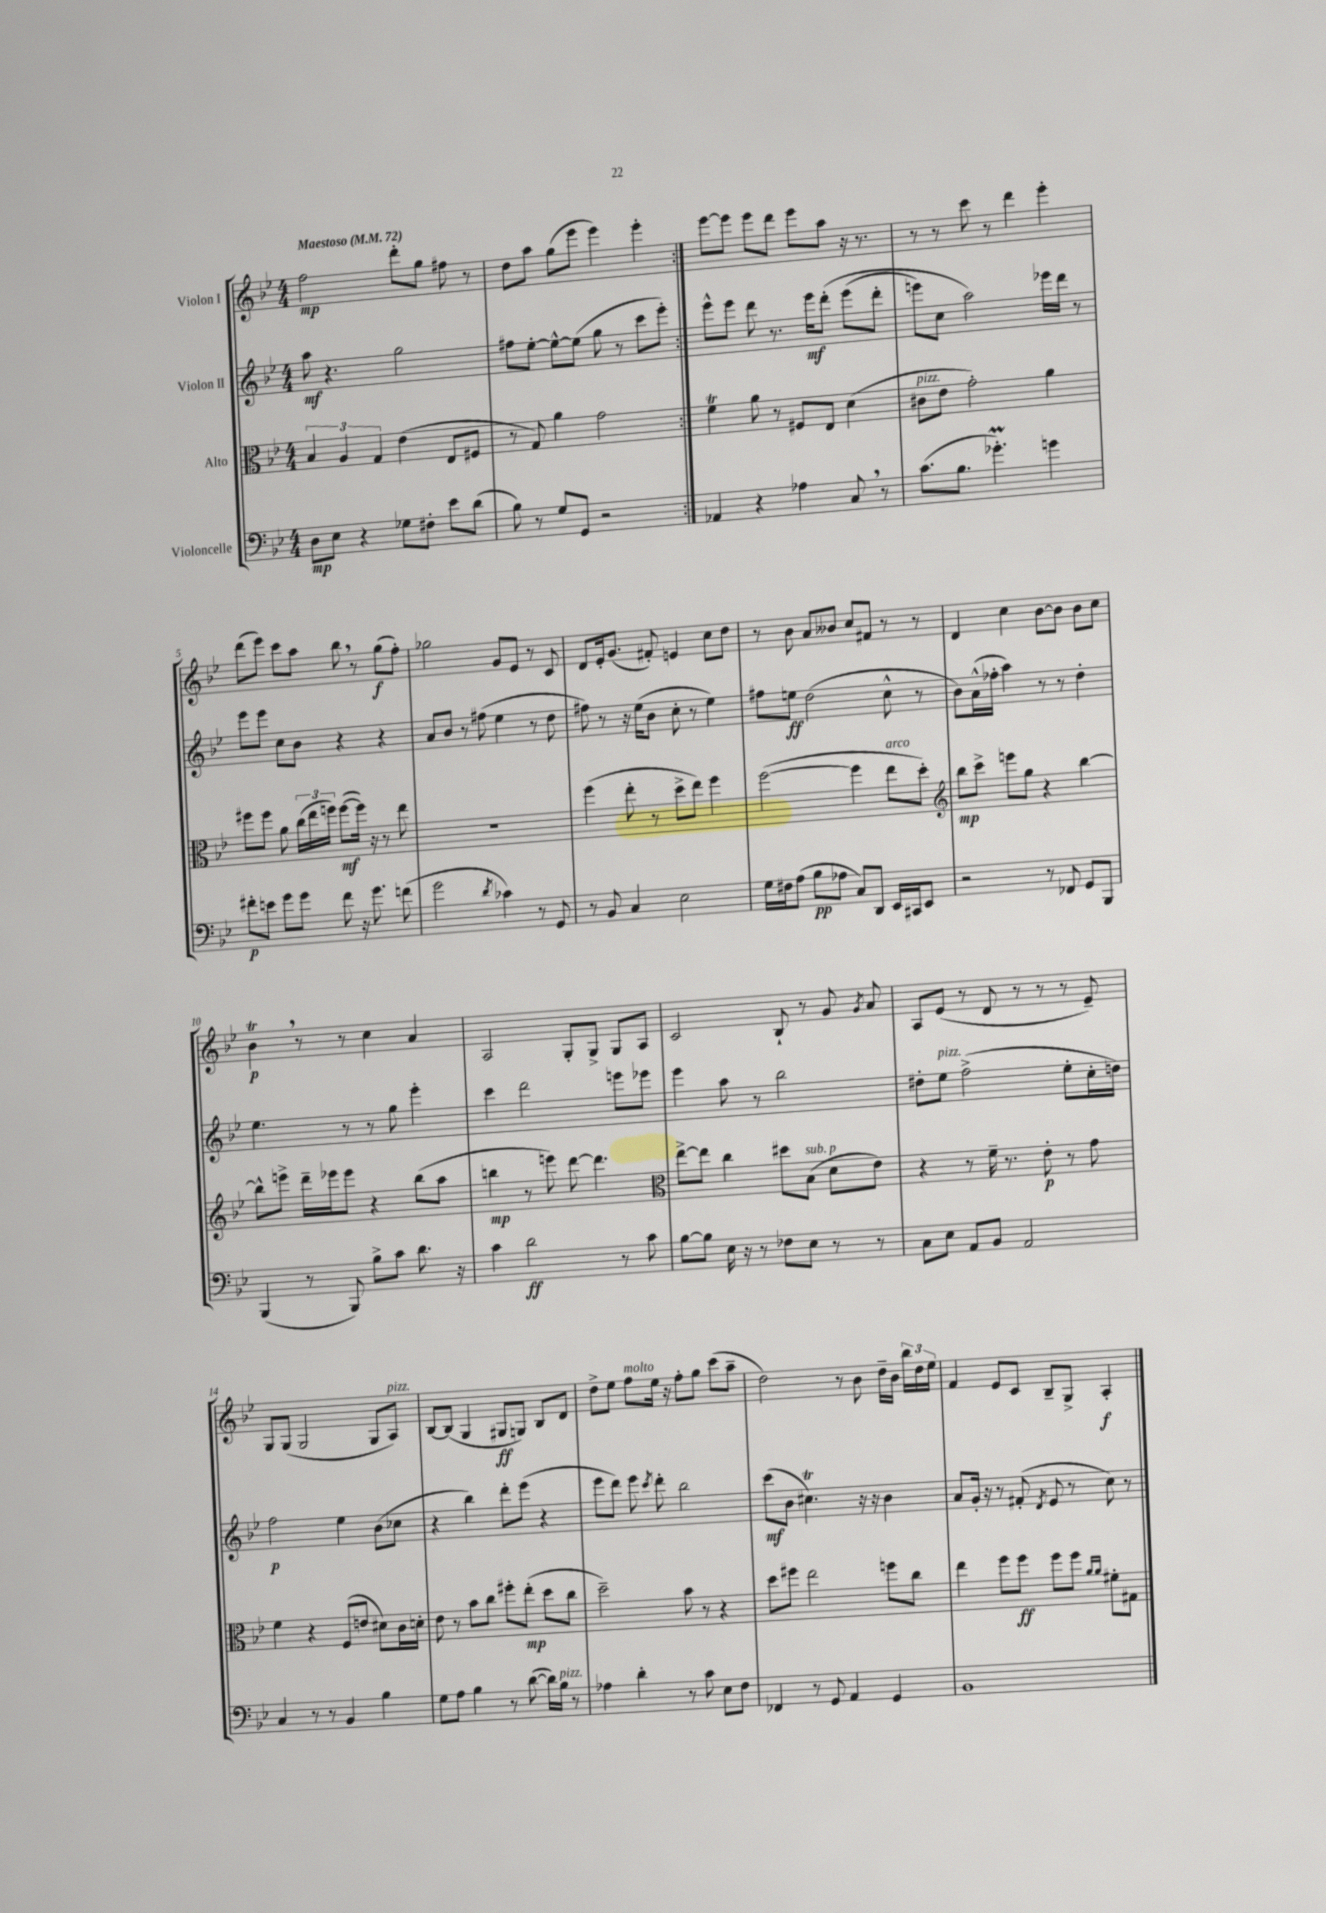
<<
\new StaffGroup <<
\new Staff = "s0" \with { instrumentName = "Violon I" } {
    \clef treble \key bes \major \numericTimeSignature \time 4/4 \tempo "Maestoso" 4 = 72
    \autoBeamOff \repeat volta 2 { f''2\mp d'''8[-. g''8] fis''8 r8 |
    d''8[ a''8] g''8[( ees'''8] ees'''4) ees'''4-. | }
    ees'''8[~ ees'''8] ees'''8[ d'''8] ees'''8[ a''8] r16 r8. |
    r8 r8 c'''8 r8 d'''4 ees'''4-. |
    d'''8[( ees'''8]) c'''8[ a''8] bes''8 \breathe r8 g''8[\f( f''8]-.) |
    ges''2 g'8[ ees'8] r8 c'8 |
    d'8[ ees'16-. g'8.]( fis'8-.) e'4 c''8[ d''8] |
    r8 bes'8 a'8[ beses'8] c''8[ fis'8] r8 r8 |
    d'4 c''4 bes'8[~ bes'8] bes'8[ c''8] |
    bes'4\trill\p \breathe r8 r8 c''4 a'4 |
    a2 g8[-. g8]-> g8[ a8] |
    c'2 bes8-! r8 g'8 \acciaccatura { g'8 } a'8 |
    a8[ ees'8]( r8 d'8 r8 r8 r8 ees'8--) |
    g8[ g8]( g2 g8[ a8]^\markup { \italic "pizz." }) |
    bes8[~ bes8]( g4 gis8[\ff g8]) bes8[ d'8] |
    d''8[-> ees''8] f''8[^\markup { \italic "molto" } ees''16] r16 f''8[-. g''8] c'''8[( a''8]-- |
    d''2) r8 bes'8 d''16[-- bes'16] \tuplet 3/2 { bes''16[ d''16 ees''16] } |
    f'4 ees'8[ c'8] bes8[-- g8]-> a4-.\f \bar "|." |
}
\new Staff = "s1" \with { instrumentName = "Violon II" } {
    \clef treble \key bes \major \numericTimeSignature \time 4/4
    \autoBeamOff \repeat volta 2 { a''8\mf r4. g''2 |
    fis''8[ ees''8]~-. ees''8[~-^ ees''8]( g''8 r8 c'''8[ ees'''8]-.) | }
    ees'''8[-^ ees'''8] d'''8 r8. ees'''16[\mf d'''8]-.\( ees'''8[( d'''8]-. |
    e'''8[) c''8] a''2\) ees'''16[ d'''16] r8 |
    ees'''8[ ees'''8] c''8[ bes'8] r4 r4 |
    a'8[ bes'8] r8 fis''8( ees''4 r8 d''8 |
    fis''8) r8 r16 ees''16[( bes'8] c''8-. r8 ees''4) |
    fis''8[ e''8]\ff d''2( c''8-^ r8 |
    bes'8[) a'16-^( fes''16]-. a''4) r8 r8 d''4-. |
    ees''4. r8 r8 g''8 ees'''4-. |
    c'''4 d'''2 e'''8[ ees'''8] |
    ees'''4 a''8 r8 bes''2 |
    dis''8[-. ees''8]^\markup { \italic "pizz." } f''2->( ees''8[-. c''16-. d''16]) |
    f''2\p ees''4 bes'8[( ces''8] |
    r4 bes''4) d'''8[-. ees'''8]( r4 |
    ees'''8[ d'''8]) ees'''8 \acciaccatura { c'''8 } d'''8-. bes''2 |
    c'''8[\mf( bes'8] cis''4.\trill) r16 r16 bes'4 |
    a'8[ g'16]-. r16 r8 fis'8-.( \acciaccatura { d'8 } ees'8 r8 c''8) r8 \bar "|." |
}
\new Staff = "s2" \with { instrumentName = "Alto" } {
    \clef alto \key bes \major \numericTimeSignature \time 4/4
    \autoBeamOff \repeat volta 2 { \tuplet 3/2 { bes4 a4 g4 } ees'4( ees8[ fis8] |
    r8 g8) a'4 g'2 | }
    f'4\trill a'8 r8 fis8[ ees8] d'4( |
    cis'8[^\markup { \italic "pizz." } ees'8] g'2-.) a'4 |
    fis''8[ fis''8] a'8 \tuplet 3/2 { c''16[( ees''16 f''16]) } f''8[~\mf( f''16]) r16 r8 ees''8 |
    r1 |
    f''4( ees''8-. r8 d''8[-> ees''8]) f''4 |
    f''2~( f''4 ees''8[^\markup { \italic "arco" } d''8]-.) |
    \clef treble bes''8[\mp c'''8]-> e'''8[ g''8] r4 bes''4~ |
    bes''8[-^ e'''8]-> d'''16[-- ees'''16 ees'''8] r4 bes''8[( a''8] |
    b''4\mp r8 e'''8) d'''8~ d'''4. |
    \clef alto ees''8[~-> ees''8] c''4 dis''8[ bes8]^\markup { \italic "sub. p" }( d'8[ ees'8]) |
    r4 r8 f'16-- r8. ees'8-.\p r8 g'8 |
    f'4 r4 f8[( e'8] dis'8[) c'16 d'16]-. |
    ees'8 r8 bes'8[ c''8] fis''8[-. ees''8]-.\mp( d''8[ c''8] |
    d''2--) bes'8 r8 r4 |
    d''8[ fis''8] ees''2 f''8[ c''8] |
    ees''4 f''8[ f''8]\ff f''8[ f''8] \grace { a'16[ a'16] } fis'8[-. gis8] \bar "|." |
}
\new Staff = "s3" \with { instrumentName = "Violoncelle" } {
    \clef bass \key bes \major \numericTimeSignature \time 4/4
    \autoBeamOff \repeat volta 2 { d8[\mp ees8] r4 ges8[ fis8]-. ees'8[ d'8]( |
    bes8) r8 g8[ g,8] r2 | }
    aes,4 r4 aes4 c8 \breathe r8 |
    c'8.[( bes8.] ges'4.-.\prall) g'4 |
    fis'8[-.\p e'8] g'8[ g'8] fis'8 r16 g'8. f'8( |
    g'2 \acciaccatura { d'8 } ces'4) r8 g,8 |
    r8 bes,8 c4 ees2 |
    g16[ fis16 a8]( bes8[\pp aes8] c8[) d,8] ees,16[ cis,16 ees,8] |
    r2 r8 fes,8 g,8[ bes,,8] |
    bes,,4( r8 bes,,8) bes8[-> c'8] d'8. r16 |
    c'4 d'2\ff r8 c'8 |
    bes8[~ bes8] ees16 r16 r8 fes8[ ees8] r8 r8 |
    c8[ ees8] a,8[ bes,8] a,2 |
    c4 r8 r8 bes,4 bes4 |
    g8[ a8] bes4 r8 d'8~( d'16[) bes16]^\markup { \italic "pizz." } r8 |
    aes4 d'4-. r8 c'8 ees8[ f8] |
    fes,4 r8 g,8 a,4 g,4 |
    bes,1 \bar "|." |
}
>>
>>
